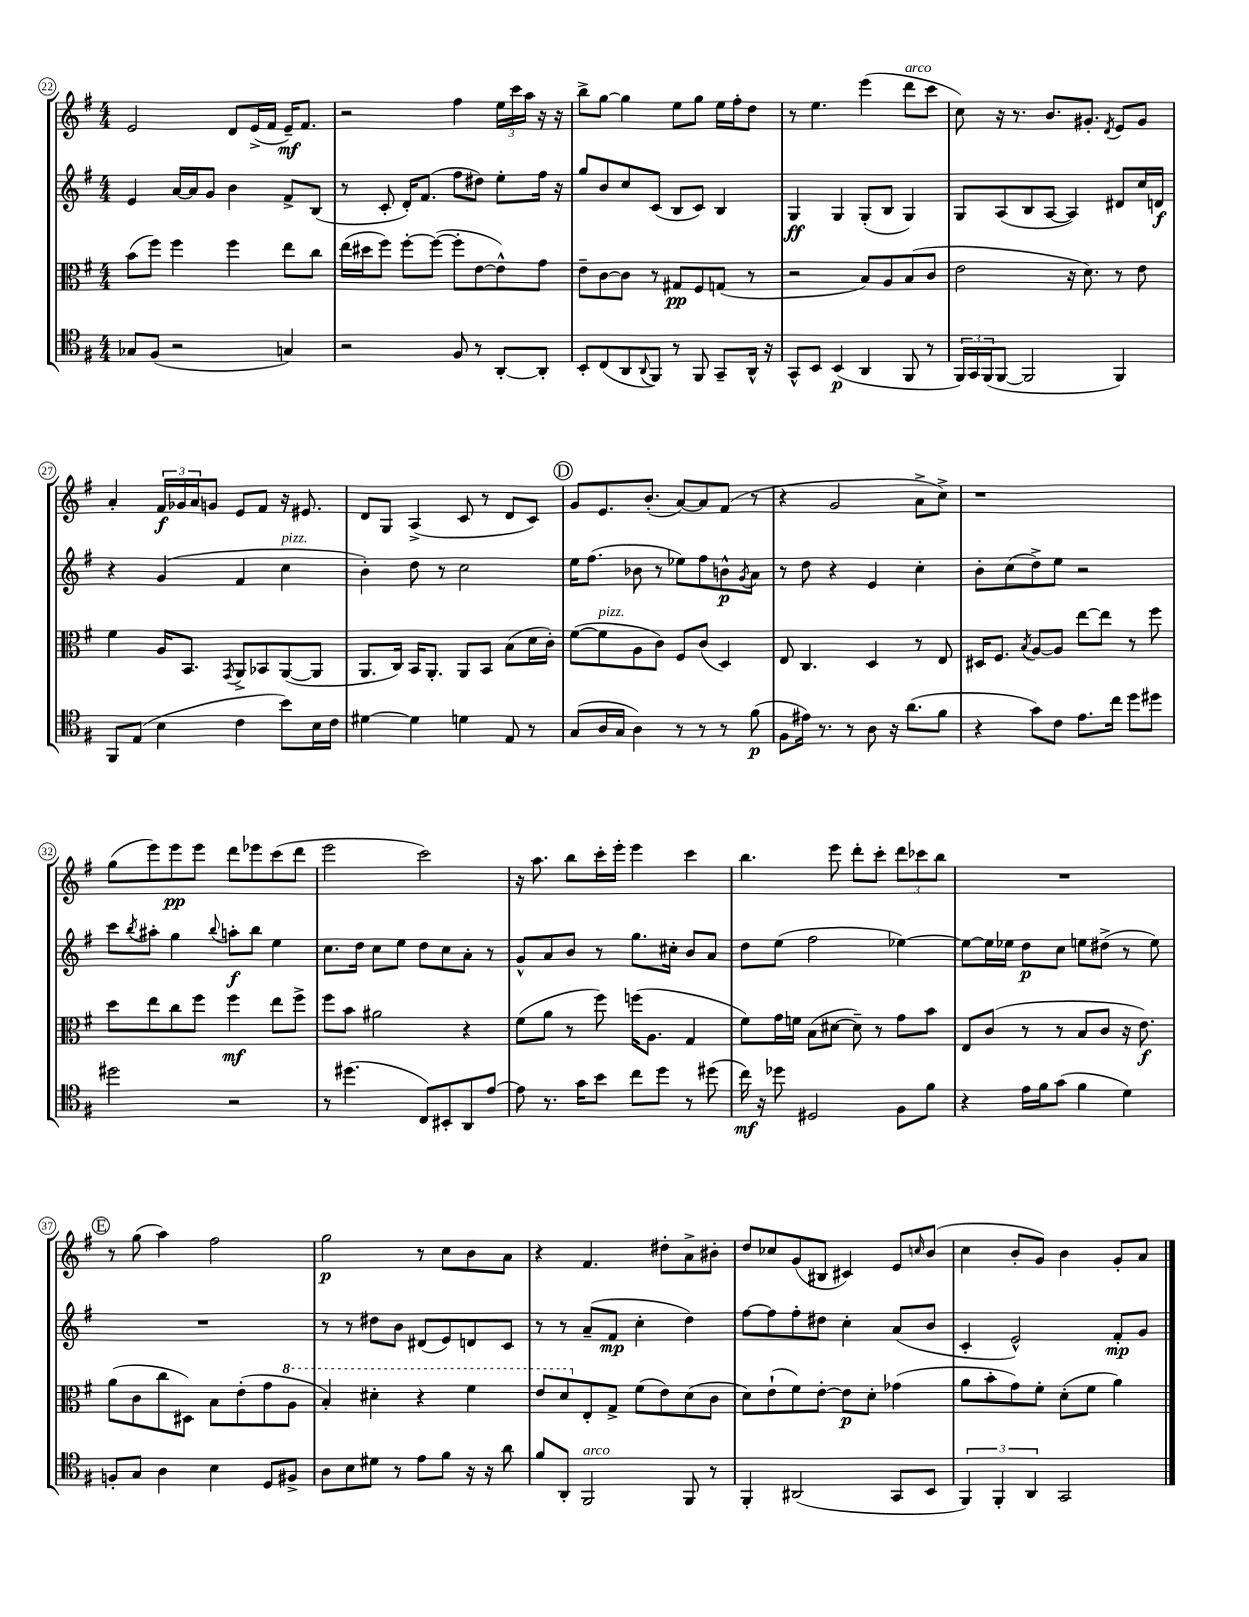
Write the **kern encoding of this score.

**kern	**kern	**kern	**kern
*staff4	*staff3	*staff2	*staff1
*clefC4	*clefC3	*clefG2	*clefG2
*k[f#]	*k[f#]	*k[f#]	*k[f#]
*M4/4	*M4/4	*M4/4	*M4/4
8G-/L	(8b\L	4e/	2e/
(8F#/J	8ff#\J)	.	.
2r	4ff#\	[16a/LL	.
.	.	16a/]J	.
.	.	8g/J	.
.	4ff#\	4b\	8d/L
.	.	.	(16e^/L
.	.	.	16f#/JJ
4G/)	8ee\L	8f#^/L	16e~/LK)
.	.	.	8.f#/J
.	8cc\J	(8B/J	.
=	=	=	=
2r	(16ee\LL	8r	2r
.	16dd#\J	.	.
.	8ff#\J)	8c'/	.
.	[8ff#'\L	16d'/LK)	.
.	.	(8.f#/J	.
.	(8ff#\_J	.	.
8F#/	8ff#'\]L	8ff#\L	4ff#\
8r	[8e\	8dd#\J)	.
[8AA'/L	8e^^\])	8ee'\L	24ee\LL
.	.	.	24ccc\
.	.	.	24aa\JJ
8AA'/]J	8g\J	16ff#\Jk	16r
.	.	16r	16r
=	=	=	=
8BB'/L	8e~\L	8gg/L	8bb^\L
(8C/	[8c\	8b/	[8gg\J
8AA/	8c\]J	8cc/	4gg\]
8qqAA/	.	.	.
8FF#/J)	8r	(8c/J	.
8r	8G#/L	8B/L	8ee\L
8FF#/	8F#/	8c/J)	8gg\J
8GG~/L	(8G/J	4B/	16ee\LL
.	.	.	16ff#'\J
16AA^^/Jk	8r	.	8dd\J
16r	.	.	.
=	=	=	=
8GG^^/L	2r	4G/	8r
8BB/J	.	.	4.ee\
(4BB/	.	4G/	.
4AA/	8B/L)	(8G'/L	(4eee\
.	8A/	8B/J	.
8FF#/	(8B/	4G/)	8ddd\L
8r	8c/J	.	8ccc\J
=	=	=	=
24FF#/LL)	2e\	8G/L	8cc\)
24GG/	.	.	.
(24FF#/J	.	.	.
[8FF#/J	.	(8A/	16r
.	.	.	8.r
2FF#/]	.	8B/	.
.	.	[8A/J	8.b/L
.	16r	4A/])	.
.	8.d\)	.	8.g#'/J
.	.	.	8qd/
4FF#/)	8r	8d#/L	8e/L
.	8e\	16cc/L	8g#/J
.	.	16d/JJ	.
=	=	=	=
8FF#/L	4f#\	4r	4a'/
(8E/J	.	.	.
4B\	16A/LK	(4g/	24f#/LL
.	.	.	24g-/
.	8.BB/J	.	.
.	.	.	24a/J
.	.	.	8g/J
.	8qGG/	.	.
4c\	8AA^/L	4f#/	8e/L
.	8BB-/	.	8f#/J
8b\L)	([8AA/	4cc\	16r
.	.	.	8.e#/
16B\L	8AA/]J	.	.
16c\JJ	.	.	.
=	=	=	=
[4d#\	8.AA/L	4b'\)	8d/L
.	.	.	8G/J
.	16C/Jk)	.	.
4d#\]	16BB/LK	8dd\	(4A^/
.	8.AA'/J	.	.
.	.	8r	.
4d\	8AA/L	2cc\	8c/
.	8BB/J	.	8r
8E/	(8B\L	.	8d/L
8r	16d\L	.	8c/J)
.	16c'\JJ)	.	.
=	=	=	=
(8G/L	([8f#\L	16ee\LK	8g/L
.	.	(8.ff#\J	.
16A/L	8f#\]	.	8.e/
16G/JJ	.	.	.
4A\)	8A\	8b-\	.
.	.	.	(8.b'/J
.	8c\J)	8r	.
8r	8F#/L	8ee-\L)	[8a/L)
8r	(8c/J	8ff#\	8a/]
8r	4D/)	8b^^\	(8f#/J
.	.	8qg/	.
(8f#\	.	8a\J	8r
=	=	=	=
8F#\L	8E/	8r	4r
16e#\Jk)	4.C/	8dd\	.
8.r	.	.	.
.	.	4r	2g/
8r	.	.	.
8A\	4D/	4e/	.
16r	.	.	.
(8.a\L	.	.	.
.	8r	4cc'\	8a^\L
8f#\J	8E/	.	8cc^\J)
=	=	=	=
4r	16D#/LK	8b'\L	1r
.	8.F#/J	.	.
.	.	(8cc\	.
.	8qB/	.	.
8g\L)	[8A/L	8dd^\)	.
8c\J	8A/]J	8ee\J	.
8.e\L	[8ee\L	2r	.
.	8ee\]J	.	.
16cc\Jk	.	.	.
8dd\L	8r	.	.
8dd#\J	8ff#\	.	.
=	=	=	=
2dd#\	8dd\L	8ccc\L	(8gg\L
.	.	8qbb/	.
.	8ee\	8aa#'\J	8eee\)
.	8cc\	4gg\	8eee\
.	8ff#\J	.	8eee\J
.	.	8qqbb/	.
2r	4ff#\	8aa'\L	8ddd\L
.	.	8bb\J	8eee-\
.	8ee\L	4ee\	(8ccc\
.	8ff#^\J	.	8ddd\J
=	=	=	=
8r	8ff#\L	8.cc\L	2eee\
(4.dd#\	8b\J	.	.
.	.	16dd\Jk	.
.	2a#\	8cc\L	.
.	.	8ee\J	.
8C/L)	.	8dd\L	2ccc\)
8BB#'/	.	8cc\	.
8AA/	4r	8a'\J	.
[8e/J	.	8r	.
=	=	=	=
8e\]	(8f#\L	8g^^/L	16r
.	.	.	8.aa\
8.r	8a\J	8a/	.
.	8r	8b/J	8bb\L
16g\LK	.	.	.
8b\J	8ff#\)	8r	16ccc'\L
.	.	.	16eee'\JJ
8cc\L	(16ff\LK	8.gg\L	4eee\
.	8.A\J	.	.
8dd\J	.	.	.
.	.	16cc#'\Jk	.
8r	4G/	8b/L	4ccc\
(8dd#\	.	8a/J	.
=	=	=	=
16cc\)	8f#\L)	8dd\L	4.bb\
16r	.	.	.
8dd-\	16g\L	(8ee\J	.
.	16f\JJ	.	.
2D#/	(8B\L	2ff#\	.
.	[8d#\J	.	8eee\
.	8d#~\])	.	8ddd'\L
.	8r	.	8ccc'\J
8F#\L	8g\L	[4ee-\)	12ddd\L
.	.	.	12ccc-\
8f#\J	8b\J	.	.
.	.	.	12bb\J
=	=	=	=
4r	8E/L	8ee-\_L	1r
.	(8c/J	16ee-\]L	.
.	.	16ee-\JJ	.
16e\LL	8r	8dd\L	.
16f#\J	.	.	.
(8g\J	8r	8cc\J	.
4f#\	8B/L	8ee\L	.
.	8c/J	(8dd#^\J	.
4d\)	16r	8r	.
.	8.e\)	.	.
.	.	8ee\)	.
=	=	=	=
8F'/L	(8a\L	1r	8r
8G/J	8c\	.	(8gg\
4A\	8cc\	.	4aa\)
.	8D#\J)	.	.
4B\	8B\L	.	2ff#\
.	(8e'\	.	.
8D/L	8g\	.	.
8F#^/J	8a\J	.	.
=	=	=	=
8A\L	4b'/)	8r	2gg\
8B\	.	8r	.
8d#\J	4dd#'\	8dd#\L	.
8r	.	8b\J	.
8e\L	4r	(8d#/L	8r
8f#\J	.	8e/)	8cc\L
16r	4ff#\	8d/	8b\
16r	.	.	.
8a\	.	8c/J	8a\J
=	=	=	=
8f#/L	8ee/L	8r	4r
8AA'/J	8dd/	8r	.
2FF#/	8E'/	(8a~/L	4.f#/
.	8G^/J	8f#/J	.
.	(8f#\L	4cc'\	.
.	8e\)	.	8dd#'\L
8FF#/	(8d\	4dd\)	8a^\
8r	8c\J	.	8b#'\J
=	=	=	=
4FF#'/	8d\L)	[8ff#\L	8dd/L
.	(8e`\	8ff#\]	8cc-/
(2AA#/	8f#\)	8ff#'\	(8g/
.	[8e'\J	8dd#\J	8B#/J
.	8e\]L	4cc'\	4c#/)
.	8d'\J	.	.
8GG/L	(4g-\	(8a/L	8e/L
.	.	.	16qqcc/
8BB/J	.	8b/J	(8b/J
=	=	=	=
6FF#/)	8a\L	4c'/	4cc\
.	8b'\	.	.
6FF#'/	.	.	.
.	8g\)	2e^^/)	8b'/L
6AA/	.	.	.
.	8f#'\J	.	8g/J)
2GG/	(8d'\L	.	4b\
.	8f#\J	.	.
.	4a\)	8f#'/L	8g'/L
.	.	8g/J	8a/J
==	==	==	==
*-	*-	*-	*-
